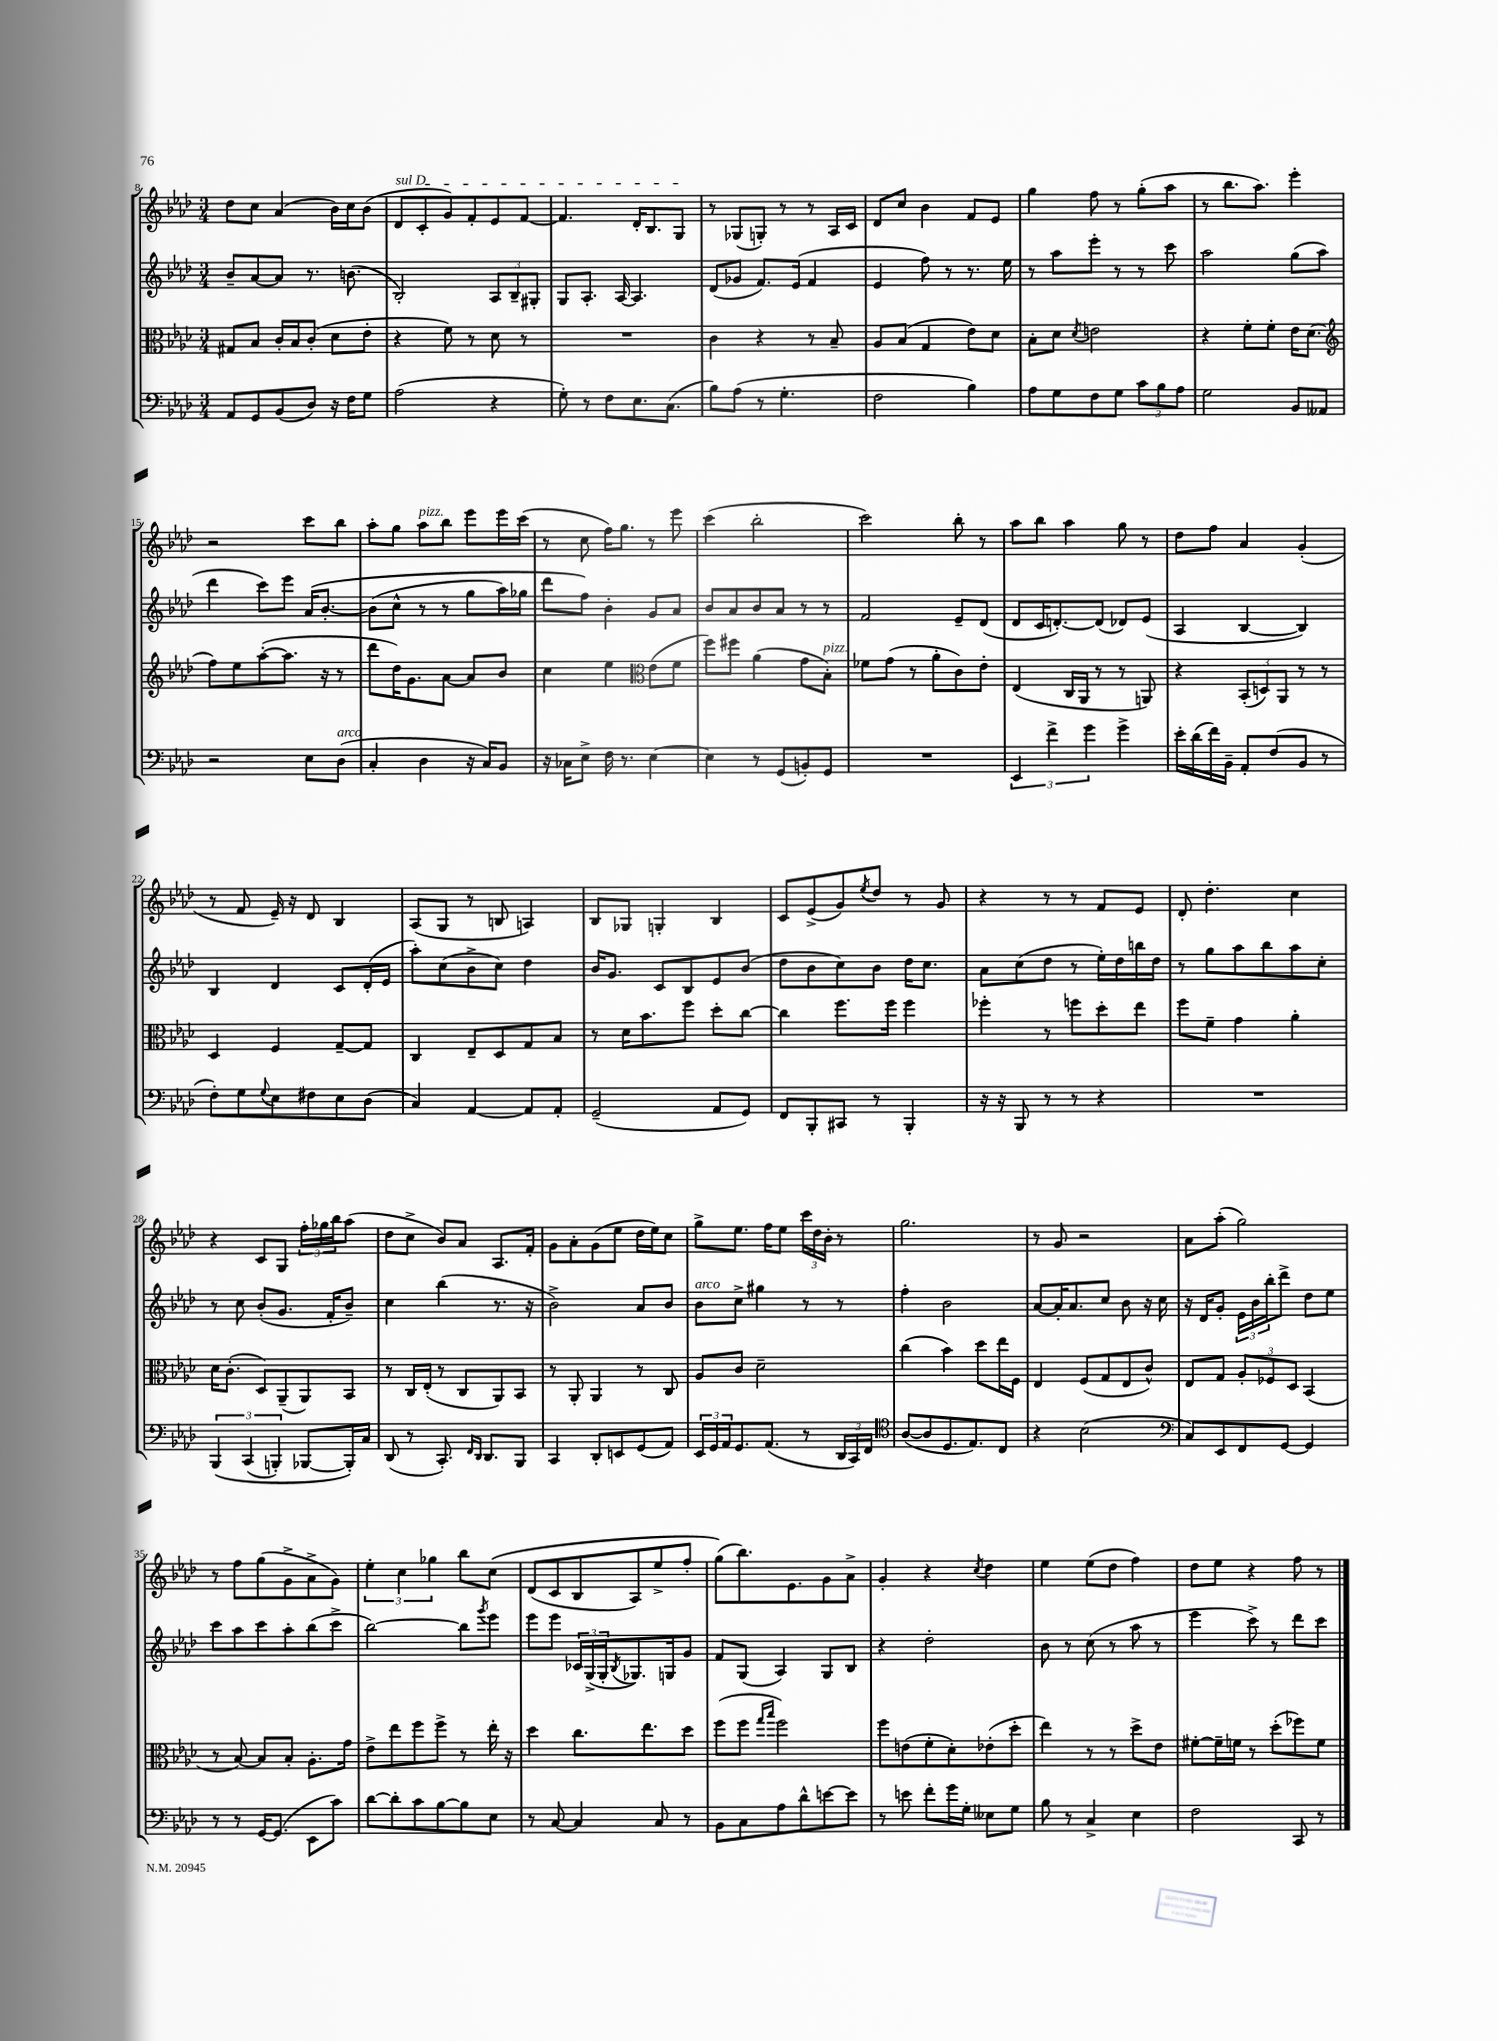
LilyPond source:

<<
\new StaffGroup <<
\new Staff = "s0" {
    \clef treble \key aes \major \numericTimeSignature \time 3/4
    des''8 c''8 aes'4( bes'16) c''16 bes'8( |
    \once \override TextSpanner.bound-details.left.text = \markup { \italic "sul D" } des'8\startTextSpan c'8-. g'8) f'8-. ees'8 f'8~ |
    f'4. des'16-. bes8. g8\stopTextSpan |
    r8 ges8( g8-.) r8 r8 aes16 c'16 |
    des'8 c''8 bes'4 f'8 ees'8 |
    g''4 f''8 r8 g''8-.( aes''8 |
    r8 bes''8. aes''8.) ees'''4-. |
    r2 c'''8 bes''8 |
    aes''8-. g''8 aes''8^\markup { \italic "pizz." } bes''8 ees'''8 ees'''16 c'''16( |
    r8 c''8 f''16) g''8. r8 ees'''8 |
    c'''4( bes''2-. |
    c'''2) bes''8-. r8 |
    aes''8 bes''8 aes''4 g''8 r8 |
    des''8 f''8 aes'4 g'4-.( |
    r8 f'8 ees'16--) r16 des'8 bes4 |
    aes8( g8 r8 b8 a4) |
    bes8 ges8 g4-. bes4 |
    c'8 ees'8->( g'8) \acciaccatura { ees''8 } des''8 r8 g'8 |
    r4 r8 r8 f'8 ees'8 |
    des'8-. des''4.-. c''4 |
    r4 c'8 g8 \tuplet 3/2 { f''16-. ges''16 bes''16 } aes''8( |
    des''8 c''8-> bes'8) aes'8 aes8. f'16-. |
    g'8 aes'8-. g'8( ees''8 des''16 ees''16) c''8 |
    g''8-> ees''8. f''16 ees''8 \tuplet 3/2 { c'''16 des''16 bes'16-. } r8 |
    g''2. |
    r8 g'8 r2 |
    aes'8 aes''8-.( g''2) |
    r8 f''8 g''8( g'8-> aes'8-> g'8) |
    \tuplet 3/2 { ees''4-. c''4 ges''4 } bes''8 c''8\( |
    des'8( c'8 bes8 aes8) ees''8-> f''8-. |
    g''8(\) bes''8.) ees'8. g'8 aes'8-> |
    g'4-. r4 \acciaccatura { c''8 } des''4 |
    ees''4 ees''8( des''8 f''4) |
    des''8 ees''8 r4 f''8 r8 \bar "|." |
}
\new Staff = "s1" {
    \clef treble \key aes \major \numericTimeSignature \time 3/4
    bes'8-- aes'8~ aes'8 r8. b'8.( |
    bes2-.) \tuplet 3/2 { aes8 bes8-- gis8-. } |
    g8 aes8.-. aes16~ aes4. |
    des'8( ges'8 f'8.) ees'16( f'4 |
    ees'4 f''8) r8 r8. ees''16 |
    r8 aes''8 ees'''8-. r8 r8 c'''8 |
    aes''2 g''8( aes''8 |
    des'''4 c'''8) ees'''8 aes'16\( bes'8.~-. |
    bes'8( c''8-^ r8 r8 g''8 aes''16) ges''16 |
    des'''8 f''8\) bes'4-. g'8 aes'8 |
    bes'8 aes'8 bes'8 aes'8 r8 r8 |
    f'2 ees'8-- des'8( |
    des'8 c'16 d'8.~-.) d'8( des'8) ees'8( |
    aes4 bes4~ bes4) |
    bes4 des'4 c'8 des'16-.( ees'16 |
    aes''8-.) c''8( bes'8-> c''8) des''4 |
    bes'16 g'8. c'8 bes8 ees'8 bes'8( |
    des''8 bes'8 c''8) bes'8 des''16 c''8. |
    aes'8 c''8( des''8 r8 ees''16-.) des''16 b''16 des''16 |
    r8 g''8 aes''8 bes''8 aes''8 c''8-. |
    r8 c''8 bes'8-.( g'8. f'16-. bes'8--) |
    c''4 bes''4( r8. r16 |
    bes'2->) aes'8 bes'8 |
    bes'8^\markup { \italic "arco" } c''8-> gis''4 r8 r8 |
    f''4-. bes'2 |
    aes'8~ aes'16-. aes'8. c''8 bes'8 r16 c''16 |
    r16 des'16 g'8-. \tuplet 3/2 { ees'16 bes'16 bes''16-. } des'''8-> des''8 ees''8 |
    c'''8 aes''8 c'''8 aes''8-. bes''8( c'''8-> |
    bes''2~) bes''8 \acciaccatura { g'''8 } ees'''8 |
    ees'''8 ees'''8 \tuplet 3/2 { ces'16 g16->( g16-. } \acciaccatura { bes8 } ges8.) g16 g'8 |
    f'8 g8( aes4) g8 bes8 |
    r4 des''2-. |
    bes'8 r8 c''8( r8 aes''8 r8 |
    ees'''4 c'''8->) r8 des'''8 c'''8 \bar "|." |
}
\new Staff = "s2" {
    \clef alto \key aes \major \numericTimeSignature \time 3/4
    gis8 bes8 c'16-. bes16 c'8-.( des'8 ees'8-. |
    r4 f'8) r8 des'8 r8 |
    R2. |
    c'4 r4 r8 bes8-- |
    aes8 bes8( g4 ees'8) des'8 |
    bes8-. des'8 \acciaccatura { des'8 } e'2 |
    r4 f'8-. f'8-. ees'16 des'8.( |
    \clef treble f''8) ees''8 aes''8~-.( aes''8. r16 r8 |
    des'''8 des''16) g'8. aes'8~ aes'8 bes'8 |
    c''4 ees''4 \clef alto ees'8( f'8 |
    f''8) fis''8 aes'4( g'8 bes8-.^\markup { \italic "pizz." }) |
    fes'8 g'8( r8 aes'8-. c'8) ees'8-. |
    ees4( c16 aes,16 r8 r8 a,8) |
    r4 \tuplet 3/2 { bes,8-.( d8) aes,8 } r8 r8 |
    des4 f4 g8~-- g8 |
    c4 ees8-- des8 g8 bes8 |
    r8 des'16 bes'8. f''8 des''8-. c''8~ |
    c''4 f''8. f''16 f''4 |
    fes''4-. r8 f''8 des''8-. ees''8 |
    f''8 f'8-- g'4 aes'4-. |
    des'16 c'8.-.( des8) aes,8--( aes,8) bes,8 |
    r8 c16 ees16-.( r8 c8 aes,8) bes,8 |
    r8 aes,8-. aes,4 r8 c8 |
    aes8 c'8 des'2-- |
    c''4( bes'4) des''8 ees''16 f16 |
    ees4 f8( g8 ees8 c'8-^) |
    ees8 g8 \tuplet 3/2 { aes8-. fes8 des8 } bes,4( |
    r8 bes8~) bes8 bes8-. aes8.-. g'16 |
    ees'8-> ees''8 f''8 f''8-> r8 ees''16-. r16 |
    des''4 c''8. ees''8. des''8 |
    f''8( f''8 \grace { g''16 bes''16 } f''2) |
    f''8 e'8( f'8-. des'8-.) ees'8-.( des''8-. |
    ees''4) r8 r8 des''8-> ees'8 |
    fis'8~-. fis'16-- f'16 r8 des''8-.( fes''8) f'8 \bar "|." |
}
\new Staff = "s3" {
    \clef bass \key aes \major \numericTimeSignature \time 3/4
    aes,8 g,8 bes,8( des8) r16 f16 g8 |
    aes2( r4 |
    g8-.) r8 f8 ees8. c8.( |
    bes8) aes8( r8 g4.-. |
    f2 bes4) |
    aes8 g8 f8 g8 \tuplet 3/2 { c'8 bes8 aes8 } |
    g2 bes,8 aeses,8 |
    r2 ees8 des8^\markup { \italic "arco" }( |
    c4-. des4 r16 c16) bes,8 |
    r16 ces16 ees8-> f16 r8. ees4~ |
    ees4 r8 g,8( b,8-.) g,8 |
    R2. |
    \tuplet 3/2 { ees,4 f'4-> g'4 } g'4-> |
    ees'16-. des'16( f'16) bes,16-- aes,8-. f8( bes,8 r8 |
    f8-.) g8 \appoggiatura { g8 } ees8 fis8 ees8 des8( |
    c4) aes,4~ aes,8 aes,8-. |
    g,2--( aes,8 g,8) |
    f,8 bes,,8-. cis,8 r8 bes,,4-. |
    r16 r16 bes,,8 r8 r8 r4 |
    R2. |
    \tuplet 3/2 { bes,,4\( c,4( b,,4-.) } bes,,8~ bes,,16-.\) c16 |
    des,8( r8 c,8.-.) \grace { f,16 des,16 } des,8. bes,,8 |
    c,4 des,8-. e,8 g,8( aes,8) |
    \tuplet 3/2 { ees,16 g,16 aes,16 } g,8. aes,8.( r8 \tuplet 3/2 { des,16 c,16) f,16 } |
    \clef tenor aes8~( aes8 des8. ees8.) c8 |
    r4 bes2( |
    \clef bass c8) ees,8 f,8 g,8~ g,4 |
    r8 r8 g,16~ g,8.( ees,8 c'8) |
    des'8~ des'8-. c'8 bes8~ bes8 ees8 |
    r8 c8~ c4 c8 r8 |
    bes,8 c8 aes8 des'8-^ e'8~ e'8 |
    r8 e'8 f'8-. g'16 g16-. eeses8 g8 |
    bes8 r8 c4-> ees4 |
    f2 c,8 r8 \bar "|." |
}
>>
>>
\layout { \context { \Score currentBarNumber = #8 } }
